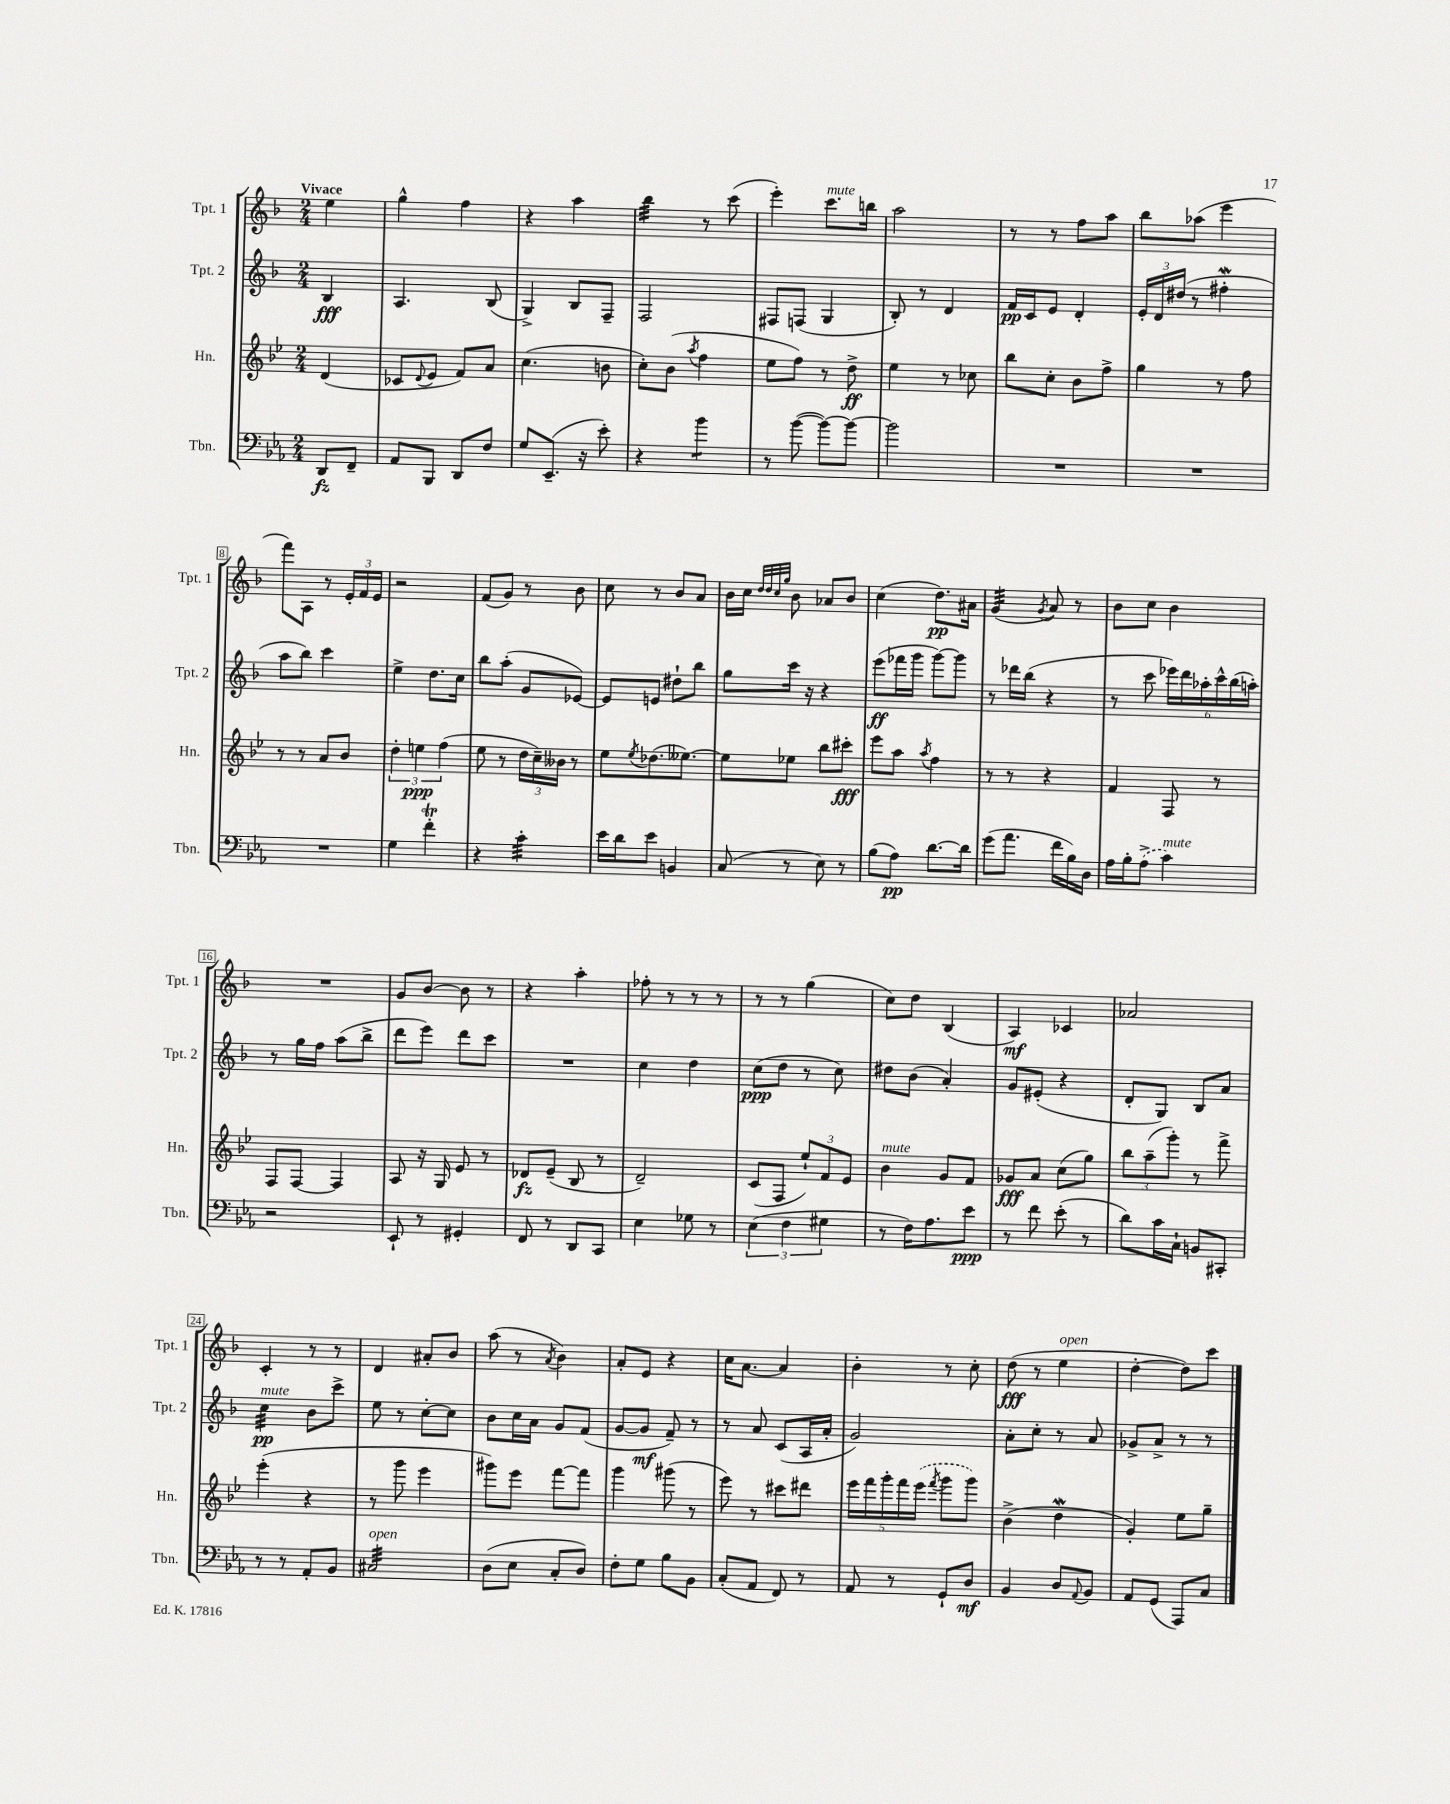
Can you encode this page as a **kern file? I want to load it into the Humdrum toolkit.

**kern	**kern	**kern	**kern
*staff4	*staff3	*staff2	*staff1
*clefF4	*clefG2	*clefG2	*clefG2
*k[b-e-a-]	*k[b-e-]	*k[b-]	*k[b-]
*M2/4	*M2/4	*M2/4	*M2/4
8DD	(4d	4B-	4ee
8FF~	.	.	.
=	=	=	=
8AA-	8c-	4.A	4gg^^
.	8qqd	.	.
8BBB-	8e-	.	.
8DD	8f)	.	4ff
8F	8a	(8B-	.
=	=	=	=
8G	(4.cc	4G^)	4r
(8.EE-~	.	.	.
.	.	8B-	4aa
16r	.	.	.
8e-')	8b	8F~	.
=	=	=	=
4r	8cc')	2F	4bb-
.	(8b-	.	.
.	8qaa	.	.
4b-	4ff	.	8r
.	.	.	(8ccc
=	=	=	=
8r	8ee-	8F#	4eee')
([8b-	8ff)	(8F	.
8b-_)	8r	4G	8.ccc
8b-_	8dd^	.	.
.	.	.	16bb
=	=	=	=
2b-]	4ee-	8B-')	2aa
.	.	8r	.
.	8r	4d	.
.	8cc-	.	.
=	=	=	=
2r	8bb-	16f	8r
.	.	16c	.
.	8cc'	8e	8r
.	8b-	4d'	8ff
.	8ff^	.	8aa
=	=	=	=
2r	4gg	24e'	8bb-
.	.	24d	.
.	.	(24dd#	.
.	.	8r	(8aa-
.	8r	4ff#'	4eee
.	8ff	.	.
=	=	=	=
2r	8r	8aa	8fff)
.	8r	8bb-)	8A
.	8a	4ccc	8r
.	8b-	.	24e'
.	.	.	24f
.	.	.	24e
=	=	=	=
4G	6dd'	4ee^	2r
.	6ee	.	.
4f'	.	8.dd	.
.	(6ff	.	.
.	.	16cc	.
=	=	=	=
4r	8ee-	8bb-	(8f
.	8r	(8aa'	8g)
4c'	24dd	8g	8r
.	24cc~)	.	.
.	24b--	.	.
.	8r	[8e-)	8b-
=	=	=	=
16e-	8ee-	8e-]	8cc
16d	.	.	.
.	8qee-	.	.
8e-	(8.dd-	8e	8r
4BB	.	8dd#`	8b-
.	[8.ee--)	.	.
.	.	8bb-	8a
=	=	=	=
(8C	8ee--]	8gg	16b-
.	.	.	16cc
.	.	.	32qqdd
.	.	.	32qqdd
.	.	.	32qqcc
.	.	.	32qqgg
8r	8ee-	16ccc	8b-
.	.	16r	.
8E-)	8bb-	4r	8a-
8r	8ccc#'	.	8b-
=	=	=	=
(8B-	8eee-	(8eee	(4cc
8A-)	8aa	16fff-	.
.	.	16ggg	.
.	8qaa	.	.
[8.d	4ff	[8ggg)	8.dd)
.	.	8ggg]	.
16d]	.	.	16a#
=	=	=	=
(8g	8r	8r	(4g
8.a-	8r	16ddd-	.
.	.	(16bb-	.
.	.	.	8qg
.	4r	4r	8a)
16f	.	.	.
16B-)	.	.	8r
16D	.	.	.
=	=	=	=
16A-	4f	8r	8b-
16B-'	.	.	.
(8A-^	.	8ccc	8cc
4c)	8F	24eee-)	4b-
.	.	24ddd	.
.	.	24aa-'	.
.	8r	24ccc^^	.
.	.	(24bb-	.
.	.	24aa')	.
=	=	=	=
2r	8F	8r	2r
.	[8F	16gg	.
.	.	16ff	.
.	4F]	(8aa	.
.	.	8bb-^	.
=	=	=	=
8EE-`	8A	8ddd	8g
8r	16r	8eee)	[8b-
.	16G	.	.
4GG#'	8e-	8ddd	8b-]
.	8r	8ccc	8r
=	=	=	=
8FF	8d-	2r	4r
8r	(8e-~	.	.
8DD	8B-	.	4aa'
8CC	8r	.	.
=	=	=	=
4E-	2d~)	4cc	8ff-'
.	.	.	8r
8G-	.	4dd	8r
8r	.	.	8r
=	=	=	=
(6E-	(8c	(8cc	8r
.	8F	8dd	8r
6F	.	.	.
.	12ee-`)	8r	(4gg
6G#	12f	.	.
.	.	8cc)	.
.	12e-	.	.
=	=	=	=
8r	4b-	8dd#	8cc)
16F)	.	(8b-	8dd
8.A-	.	.	.
.	8g	4a')	(4B-
8e-	8f	.	.
=	=	=	=
8r	8g-	8g	4A)
8f	8a	(8e#'	.
(8e-'	(8cc	4r	4c-
8r	8gg)	.	.
=	=	=	=
8d)	12bb-	8d'	2a-
.	(12aa~	.	.
16c	.	8G)	.
.	12ggg')	.	.
16C`	.	.	.
8BB	8r	8B-	.
8CC#'	8fff^	8a	.
=	=	=	=
8r	(4eee-'	4cc	4c'
8r	.	.	.
8AA-'	4r	8b-	8r
8BB-	.	8ccc^	8r
=	=	=	=
2C#	8r	8ee	4d
.	8ggg	8r	.
.	4eee-	[8cc'	8a#'
.	.	8cc]	8b-
=	=	=	=
(8D	8ggg#)	8b-	(8aa
8E-	8eee-	16cc	8r
.	.	16a	.
.	.	.	8qa
8C'	[8fff	8g	4b-)
8D)	8fff]	(8f	.
=	=	=	=
8F'	4ggg	[8g	8a'
8G	.	8g]	8e
8B-	(8ggg#	8f~)	4r
8BB-	8r	8r	.
=	=	=	=
(8C'	8eee-)	8r	16cc
.	.	.	[8.a
8AA-	8r	8a	.
8FF)	8ccc#	(8c	4a]
8r	8ddd#	16A	.
.	.	16a'	.
=	=	=	=
8AA-	20eee-	2g)	4b-'
.	20fff	.	.
.	20ggg'	.	.
8r	.	.	.
.	20fff	.	.
.	(20eee-	.	.
.	8qfff	.	.
8GG`	8ggg	.	8r
8D	8ggg)	.	8cc'
=	=	=	=
4BB-	(4b-^	8a'	(8dd
.	.	8cc'	8r
8D	4dd	8r	4ee
8qqAA-	.	.	.
8BB-	.	8a	.
=	=	=	=
8AA-	4g')	8g-^	[4dd'
(8GG	.	8a^	.
8AAA-)	8ee-	8r	8dd])
8C	8gg~	8r	8ccc
==	==	==	==
*-	*-	*-	*-
